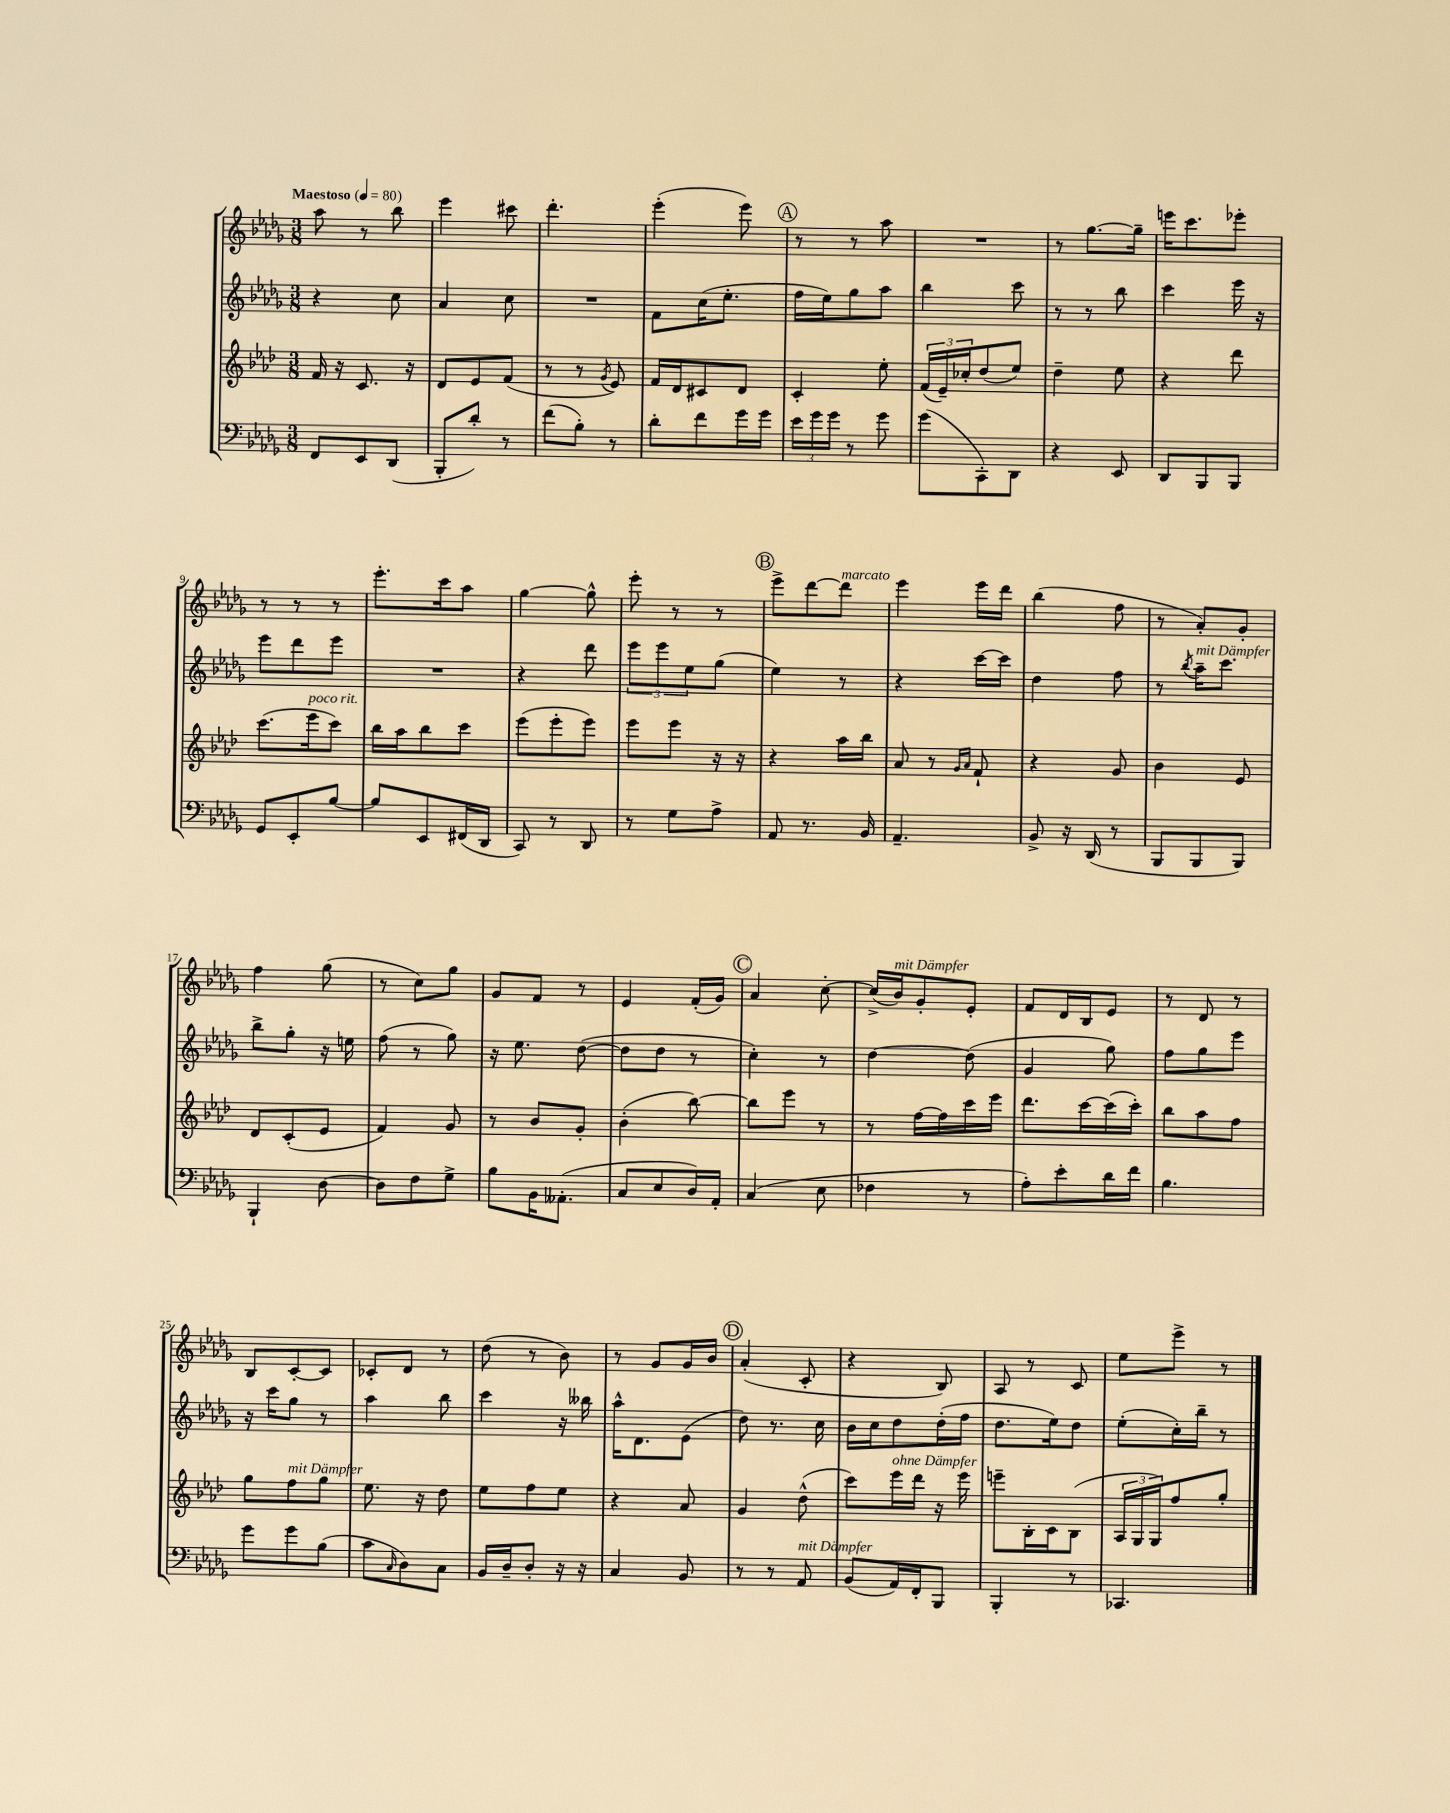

**kern	**kern	**kern	**kern
*staff4	*staff3	*staff2	*staff1
*clefF4	*clefG2	*clefG2	*clefG2
*k[b-e-a-d-g-]	*k[b-e-a-d-]	*k[b-e-a-d-g-]	*k[b-e-a-d-g-]
*M3/8	*M3/8	*M3/8	*M3/8
*MM80	*MM80	*MM80	*MM80
8FF/L	16f/	4r	8aa-\
.	16r	.	.
8EE-/	8.c/	.	8r
(8DD-/J	.	8cc\	8bb-\
.	16r	.	.
=	=	=	=
8BBB-'/L	8d-/L	4a-/	4eee-\
8d-'/J)	8e-/	.	.
8r	(8f/J	8cc\	8ccc#\
=	=	=	=
(8f\L	8r	4.r	4.ddd-'\
8B-'\J)	8r	.	.
.	8qg/	.	.
8r	8e-/)	.	.
=	=	=	=
8d-'\L	16f/LL	8f\L	(4eee-'\
.	16d-/J	.	.
8f\	8c#/	(16cc\K	.
.	.	8.ee-'\J	.
16g-\L	8d-/J	.	8eee-\)
16g-\JJ	.	.	.
=	=	=	=
24e-\LL	4c'/	16ff\LL	8r
24g-\	.	.	.
.	.	16ee-\J)	.
24g-\JJ	.	.	.
8r	.	8gg-\	8r
8g-\	8ee-'\	8aa-\J	8aa-\
=	=	=	=
(8g-\L	(24f/LL	4bb-\	4.r
.	24e-~/)	.	.
.	24cc-'/J	.	.
8CC'\)	(8dd-/	.	.
8DD-\J	8ee-/J)	8ccc\	.
=	=	=	=
4r	4dd-~\	8r	8r
.	.	8r	[8.gg-\L
8EE-/	8ee-\	8bb-\	.
.	.	.	16gg-~\]Jk
=	=	=	=
8DD-/L	4r	4ccc\	16eee\LK
.	.	.	8.ccc\
8BBB-/	.	.	.
8BBB-/J	8ddd-\	16eee-\	8eee-'\J
.	.	16r	.
=	=	=	=
8GG-/L	(8.ccc\L	8eee-\L	8r
8EE-'/	.	8ddd-\	8r
.	16eee-\k	.	.
[8B-/J	8ccc\J)	8eee-\J	8r
=	=	=	=
8B-/]L	16bb-\LL	4.r	8.eee-'\L
.	16aa-\J	.	.
8EE-/	8bb-\	.	.
.	.	.	16ccc\k
(16FF#/L	8ccc\J	.	8aa-\J
16DD-/JJ	.	.	.
=	=	=	=
8CC/)	(8eee-\L	4r	[4gg-\
8r	8eee-'\	.	.
8DD-/	8eee-\J)	8ddd-\	8gg-^^\]
=	=	=	=
8r	8eee-\L	12eee-\L	8eee-'\
.	.	12eee-\	.
8G-\L	8eee-\J	.	8r
.	.	12ee-\	.
8A-^\J	16r	(8gg-\J	8r
.	16r	.	.
=	=	=	=
8AA-/	4r	4ee-\)	8eee-^\L
8.r	.	.	[8ddd-\
.	16aa-\LL	8r	8ddd-\]J
16BB-/	16bb-\JJ	.	.
=	=	=	=
4.AA-~/	8a-/	4r	4eee-\
.	8r	.	.
.	16qqg/LL	.	.
.	16qqa-/JJ	.	.
.	8f`/	[16ccc\LL	16eee-\LL
.	.	16ccc\]JJ	16ddd-\JJ
=	=	=	=
8BB-^/	4r	4dd-\	(4bb-\
16r	.	.	.
(16DD-/	.	.	.
8r	8g/	8ff\	8ff\
=	=	=	=
8BBB-/L	4b-\	8r	8r
.	.	8qbb-/	.
8BBB-/	.	16aa-~\LK	8a-'/L)
.	.	8.ccc\J	.
8BBB-/J)	8e-/	.	8g-'/J
=	=	=	=
4BBB-`/	8d-/L	8bb-^\L	4ff\
.	(8c'/	8gg-'\J	.
[8D-\	8e-/J	16r	(8gg-\
.	.	16ee\	.
=	=	=	=
8D-\]L	4f/)	(8ff\	8r
8F\	.	8r	8cc\L)
8G-^\J	8g/	8gg-\)	8gg-\J
=	=	=	=
8B-\L	8r	16r	8g-/L
.	.	8.ee-\	.
16BB-\K	8b-/L	.	8f/J
(8.AA--'\J	.	.	.
.	8g'/J	([8dd-\	8r
=	=	=	=
8C/L	(4b-'\	8dd-\]L	4e-/
8E-/	.	8dd-\J	.
16D-/L)	[8bb-\)	8r	(16f'/LL
16AA-'/JJ	.	.	16g-/JJ)
=	=	=	=
(4C/	8bb-\]L	4cc'\)	4a-/
.	8eee-\J	.	.
8E-\	8r	8r	[8cc'\
=	=	=	=
4F-\	8r	[4dd-\	(16cc^/]LL
.	.	.	16b-/J)
.	[16ff\LL	.	8g-'/
.	16ff\]	.	.
8r	16ccc\	(8dd-\]	8e-'/J
.	16eee-\JJ	.	.
=	=	=	=
8A-'\L)	8.ddd-\L	4g-/	8f/L
8e-'\	.	.	16d-/L
.	[16ccc\L	.	16B-/J
16d-\L	(16ccc\]	8gg-\)	8e-/J
16f\JJ	16ccc'\JJ)	.	.
=	=	=	=
4.B-\	8bb-\L	8ff\L	8r
.	8aa-\	8gg-\	8d-/
.	8ff\J	8eee-\J	8r
=	=	=	=
8g-\L	8gg\L	16r	8B-/L
.	.	16ccc\LK	.
8g-\	8ff\	8gg-\J	[8c'/
(8B-\J	8gg\J	8r	8c/]J
=	=	=	=
8c\L	8.ee-\	4aa-\	8c-'/L
16qqC/	.	.	.
8D-\)	.	.	8d-/J
.	16r	.	.
8C\J	8dd-\	8bb-\	8r
=	=	=	=
16BB-/LL	8ee-\L	4ccc\	(8dd-\
16D-~/J	.	.	.
8D-'/J	8ff\	.	8r
16r	8ee-\J	16r	8b-\)
16r	.	16bb--\	.
=	=	=	=
4C/	4r	16aa-^^\LK	8r
.	.	8.d-\	.
.	.	.	8g-/L
8BB-/	8a-/	(8e-\J	16g-/L
.	.	.	16b-/JJ
=	=	=	=
8r	4g/	8dd-\)	(4a-'/
8r	.	8.r	.
8AA-/	(8dd-^^\	.	8c'/
.	.	16cc\	.
=	=	=	=
(8BB-/L	8ccc\L)	16b-\LL	4r
.	.	16cc\J	.
16AA-/L)	16eee-\L	8dd-\	.
16FF'/J	16ddd-\JJ	.	.
8BBB-/J	16r	(16dd-'\L	8B-/)
.	16eee-\	16ff\JJ	.
=	=	=	=
4BBB-'/	8eee~\L	8.dd-\L	8A-/
.	16B-'\L	.	8r
.	16c\J	16ee-\k)	.
8r	(8B-\J	8dd-\J	8c/
=	=	=	=
4.CC-/	24A-/LL	(8ee-'\L	8ee-\L
.	24G/	.	.
.	24G/J)	.	.
.	8ff/	16cc'\L)	8eee-^\J
.	.	16bb-~\JJ	.
.	8gg'/J	8r	8r
==	==	==	==
*-	*-	*-	*-
